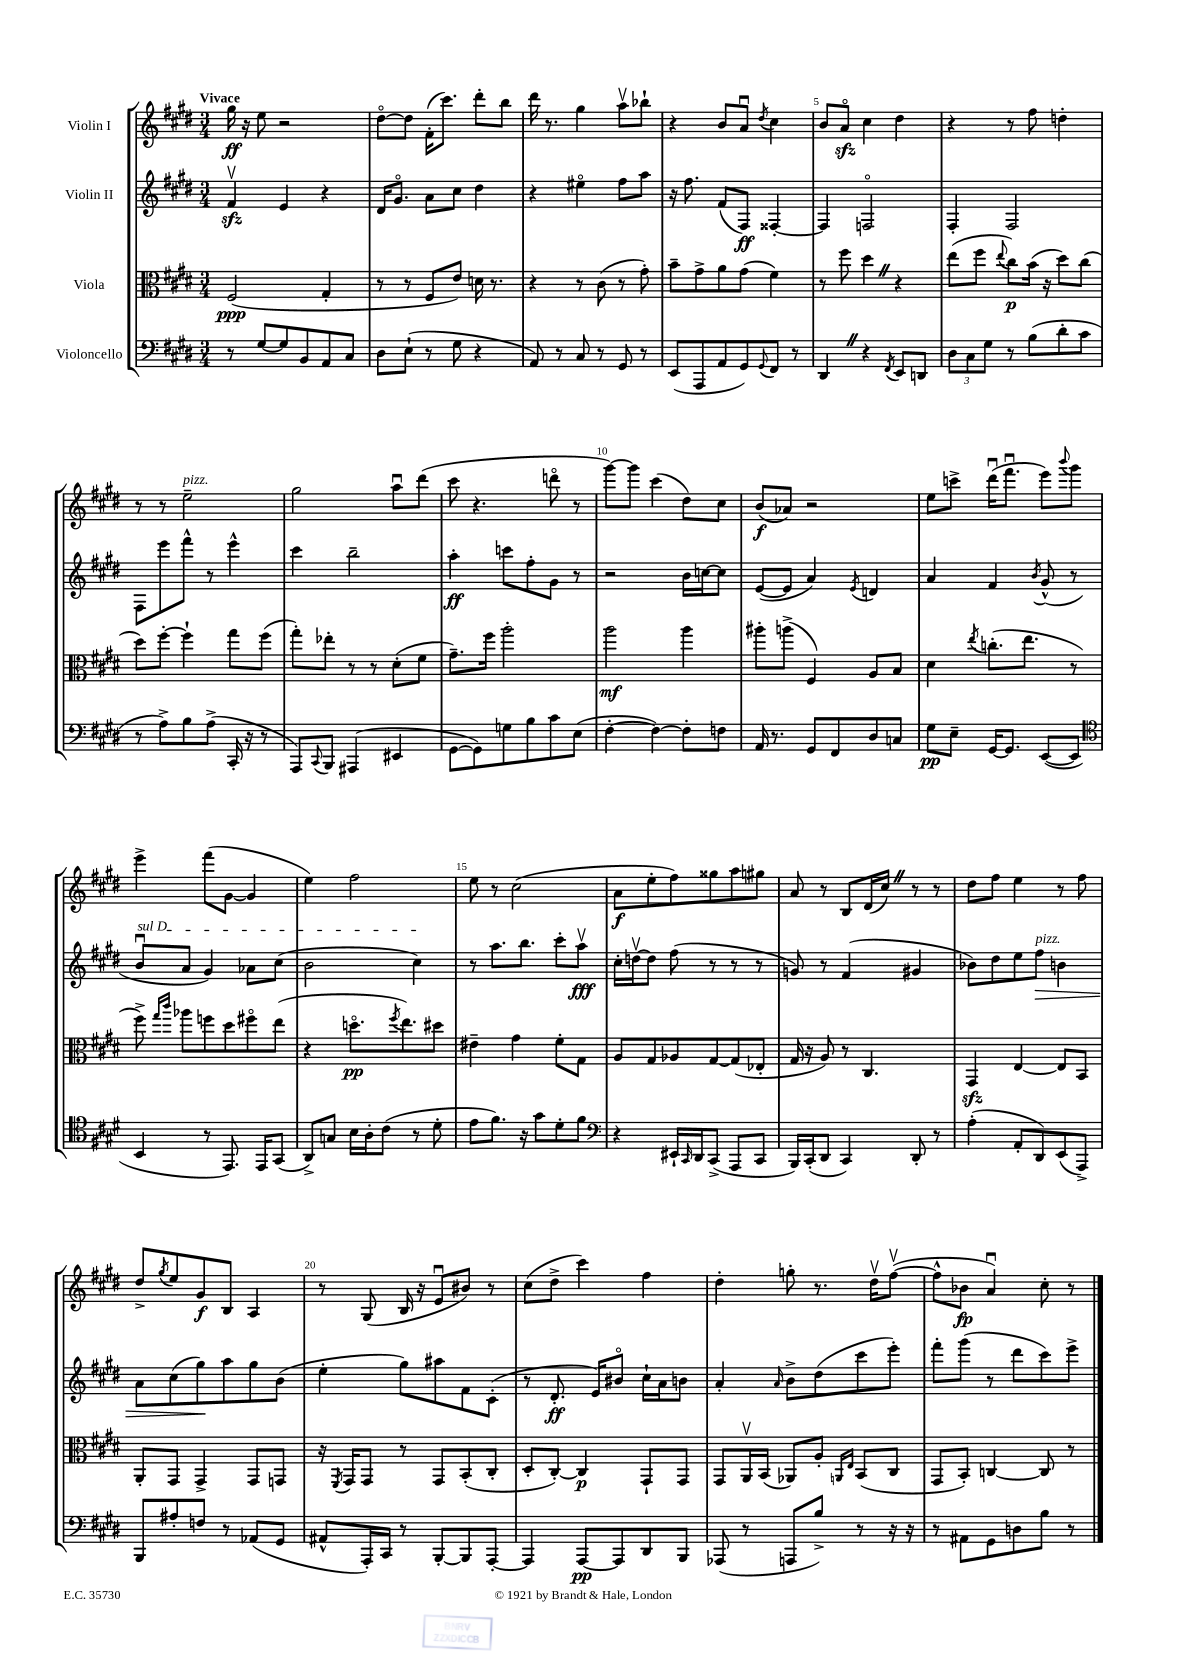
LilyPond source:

<<
\new StaffGroup <<
\new Staff = "s0" \with { instrumentName = "Violin I" } {
    \clef treble \key e \major \numericTimeSignature \time 3/4 \tempo "Vivace"
    gis''16\ff r16 e''8 r2 |
    dis''8~\flageolet dis''8 fis'16-.( cis'''8.) dis'''8-. b''8 |
    dis'''16 r8. gis''4 a''8\upbow bes''8-! |
    r4 b'8 a'8\downbow \acciaccatura { dis''8 } cis''4 |
    b'8 a'8\flageolet\sfz cis''4 dis''4 |
    r4 r8 fis''8 d''4-. |
    r8 r8 e''2--^\markup { \italic "pizz." } |
    gis''2 a''8\downbow dis'''8( |
    cis'''8 r4. d'''8\flageolet r8 |
    gis'''8~) gis'''8 cis'''4( dis''8) cis''8 |
    b'8\f( aes'8) r2 |
    e''8 c'''8-> dis'''16\downbow( fis'''8.\downbow e'''8) \appoggiatura { b'''8 } gis'''8 |
    e'''4-> fis'''8( gis'8~ gis'4 |
    e''4) fis''2 |
    e''8 r8 cis''2( |
    a'8\f e''8-. fis''8) gisis''8 a''8 gis''8 |
    a'8 r8 b8 dis'16( cis''16) \once \override BreathingSign.text = \markup { \musicglyph "scripts.caesura.straight" } \breathe r8 r8 |
    dis''8 fis''8 e''4 r8 fis''8 |
    dis''8-> \acciaccatura { gis''8 } e''8 gis'8\f b8 a4 |
    r8 gis8( b16 r16 e'8\downbow bis'8) r8 |
    cis''8( dis''8-> cis'''4) fis''4 |
    dis''4-. g''8-. r8. dis''16\upbow fis''8~\upbow( |
    fis''8-^ bes'8\fp a'4\downbow) cis''8-. r8 \bar "|." |
}
\new Staff = "s1" \with { instrumentName = "Violin II" } {
    \clef treble \key e \major \numericTimeSignature \time 3/4
    fis'4\upbow\sfz e'4 r4 |
    dis'16 gis'8.\flageolet a'8 cis''8 dis''4 |
    r4 eis''4\flageolet fis''8 a''8 |
    r16 fis''8. fis'8( fis8\ff) fisis4~-. |
    fisis4 f2\flageolet |
    fis4-. fis2 |
    fis8 e'''8 fis'''8-^ r8 e'''4-^ |
    cis'''4 b''2-- |
    a''4-.\ff c'''8 fis''8-. gis'8 r8 |
    r2 b'16 c''16~ c''8 |
    e'8~( e'8 a'4) \acciaccatura { e'8 } d'4 |
    a'4 fis'4 \acciaccatura { b'8 } gis'8-^( r8 |
    \once \override TextSpanner.bound-details.left.text = \markup { \italic "sul D" } b'8\downbow\startTextSpan a'8 gis'4) aes'8 cis''8( |
    b'2 cis''4\stopTextSpan) |
    r8 a''8. b''8. cis'''8-. a''8\upbow\fff |
    cis''16-. d''16~\upbow d''8 fis''8( r8 r8 r8 |
    g'8) r8 fis'4( gis'4 |
    bes'8) dis''8 e''8 fis''8\>^\markup { \italic "pizz." } b'4 |
    a'8 cis''8( gis''8\!) a''8 gis''8 b'8( |
    e''4-. gis''8) ais''8 fis'8 cis'8-.( |
    r8 dis'8.-.\ff e'16) bis'8\flageolet cis''16-! a'16 b'8 |
    a'4-. \grace { a'16 } b'8-> dis''8( cis'''8 e'''8-.) |
    fis'''8-. gis'''8( r8 dis'''8 cis'''8) e'''8-> \bar "|." |
}
\new Staff = "s2" \with { instrumentName = "Viola" } {
    \clef alto \key e \major \numericTimeSignature \time 3/4
    fis2\ppp( gis4-. |
    r8 r8 fis8 e'8) d'16 r8. |
    r4 r8 cis'8( r8 gis'8-.) |
    b'8-- gis'8-> a'8 gis'8( fis'4) |
    r8 fis''8 dis''4 \once \override BreathingSign.text = \markup { \musicglyph "scripts.caesura.straight" } \breathe r4 |
    e''8( fis''8 \appoggiatura { e''8 } cis''8\p) b'16( r16 dis''8) cis''8( |
    dis''8) fis''8~-. fis''4-! gis''8 fis''8( |
    gis''8-.) ees''8-. r8 r8 dis'8-.( fis'8 |
    gis'8.--) fis''16 a''2-. |
    a''2\mf a''4 |
    ais''8-. a''8->( fis4) a8 b8 |
    dis'4 \acciaccatura { e''8 } c''8.-.( e''8. r8 |
    fis''8->) \grace { gis''16 cis'''16 } aes''8 f''8 dis''8 fis''8\flageolet e''8( |
    r4 d''8.\flageolet\pp \acciaccatura { fis''8 } e''8.) dis''8 |
    eis'4-- gis'4 fis'8-. gis8 |
    a8 gis8 aes8 gis8~ gis8( ees8-. |
    gis16 r16 a8) r8 cis4. |
    gis,4\sfz e4~ e8 b,8 |
    a,8-. gis,8 gis,4-> gis,8 g,8 |
    r16 \acciaccatura { fis,8 } gis,16 gis,8 r8 gis,8 b,8-.( cis8-. |
    dis8-. cis8~-.) cis4\p gis,8-! gis,8 |
    gis,8 a,16\upbow b,16( aes,8) a8-. \grace { a,16 e16 } b,8( cis8 |
    gis,8 b,8-.) c4~ c8 r8 \bar "|." |
}
\new Staff = "s3" \with { instrumentName = "Violoncello" } {
    \clef bass \key e \major \numericTimeSignature \time 3/4
    r8 gis8~ gis8 b,8 a,8 cis8 |
    dis8 e8-!( r8 gis8 r4 |
    a,8) r8 cis8 r8 gis,8 r8 |
    e,8( a,,8 a,8 gis,8) \appoggiatura { gis,8 } fis,8 r8 |
    dis,4 \once \override BreathingSign.text = \markup { \musicglyph "scripts.caesura.straight" } \breathe r4 \acciaccatura { fis,8 } e,8 d,8 |
    \tuplet 3/2 { dis8 cis8 gis8 } r8 b8( dis'8-. cis'8 |
    r8 a8->) b8 a8->( cis,16-. r16 r8 |
    a,,8) \appoggiatura { cis,8 } b,,8 ais,,4( eis,4 |
    gis,8~ gis,8) g8 b8 cis'8 e8( |
    fis4~-. fis4~) fis8-. f8 |
    a,16 r8. gis,8 fis,8 dis8 c8 |
    gis8\pp e8-- gis,16~ gis,8. e,8~( e,8 |
    \clef tenor b,4 r8 e,8.) e,16 gis,8( |
    a,8->) g8 b16 a16-. cis'8( r8 dis'8-. |
    e'8 fis'8.) r16 gis'8 dis'8-. fis'8 |
    \clef bass r4 eis,16-! \grace { cis,16 } dis,16 cis,8->( a,,8 cis,8 |
    b,,16) cis,16-.( dis,8 cis,4) dis,8-. r8 |
    a4-.( a,8-. dis,8) e,8( a,,8->) |
    b,,8 ais8-. f8 r8 aes,8( gis,8 |
    ais,8-^ a,,16-.) cis,16 r8 b,,8~-. b,,8 a,,8~-. |
    a,,4 a,,8~\pp a,,8 dis,8 b,,8 |
    aes,,8( r8 a,,8 b8->) r8 r16 r16 |
    r8 ais,8 gis,8 d8 b8 r8 \bar "|." |
}
>>
>>
\layout { \context { \Score \override BarNumber.break-visibility = ##(#f #t #t) barNumberVisibility = #(every-nth-bar-number-visible 5) } }
